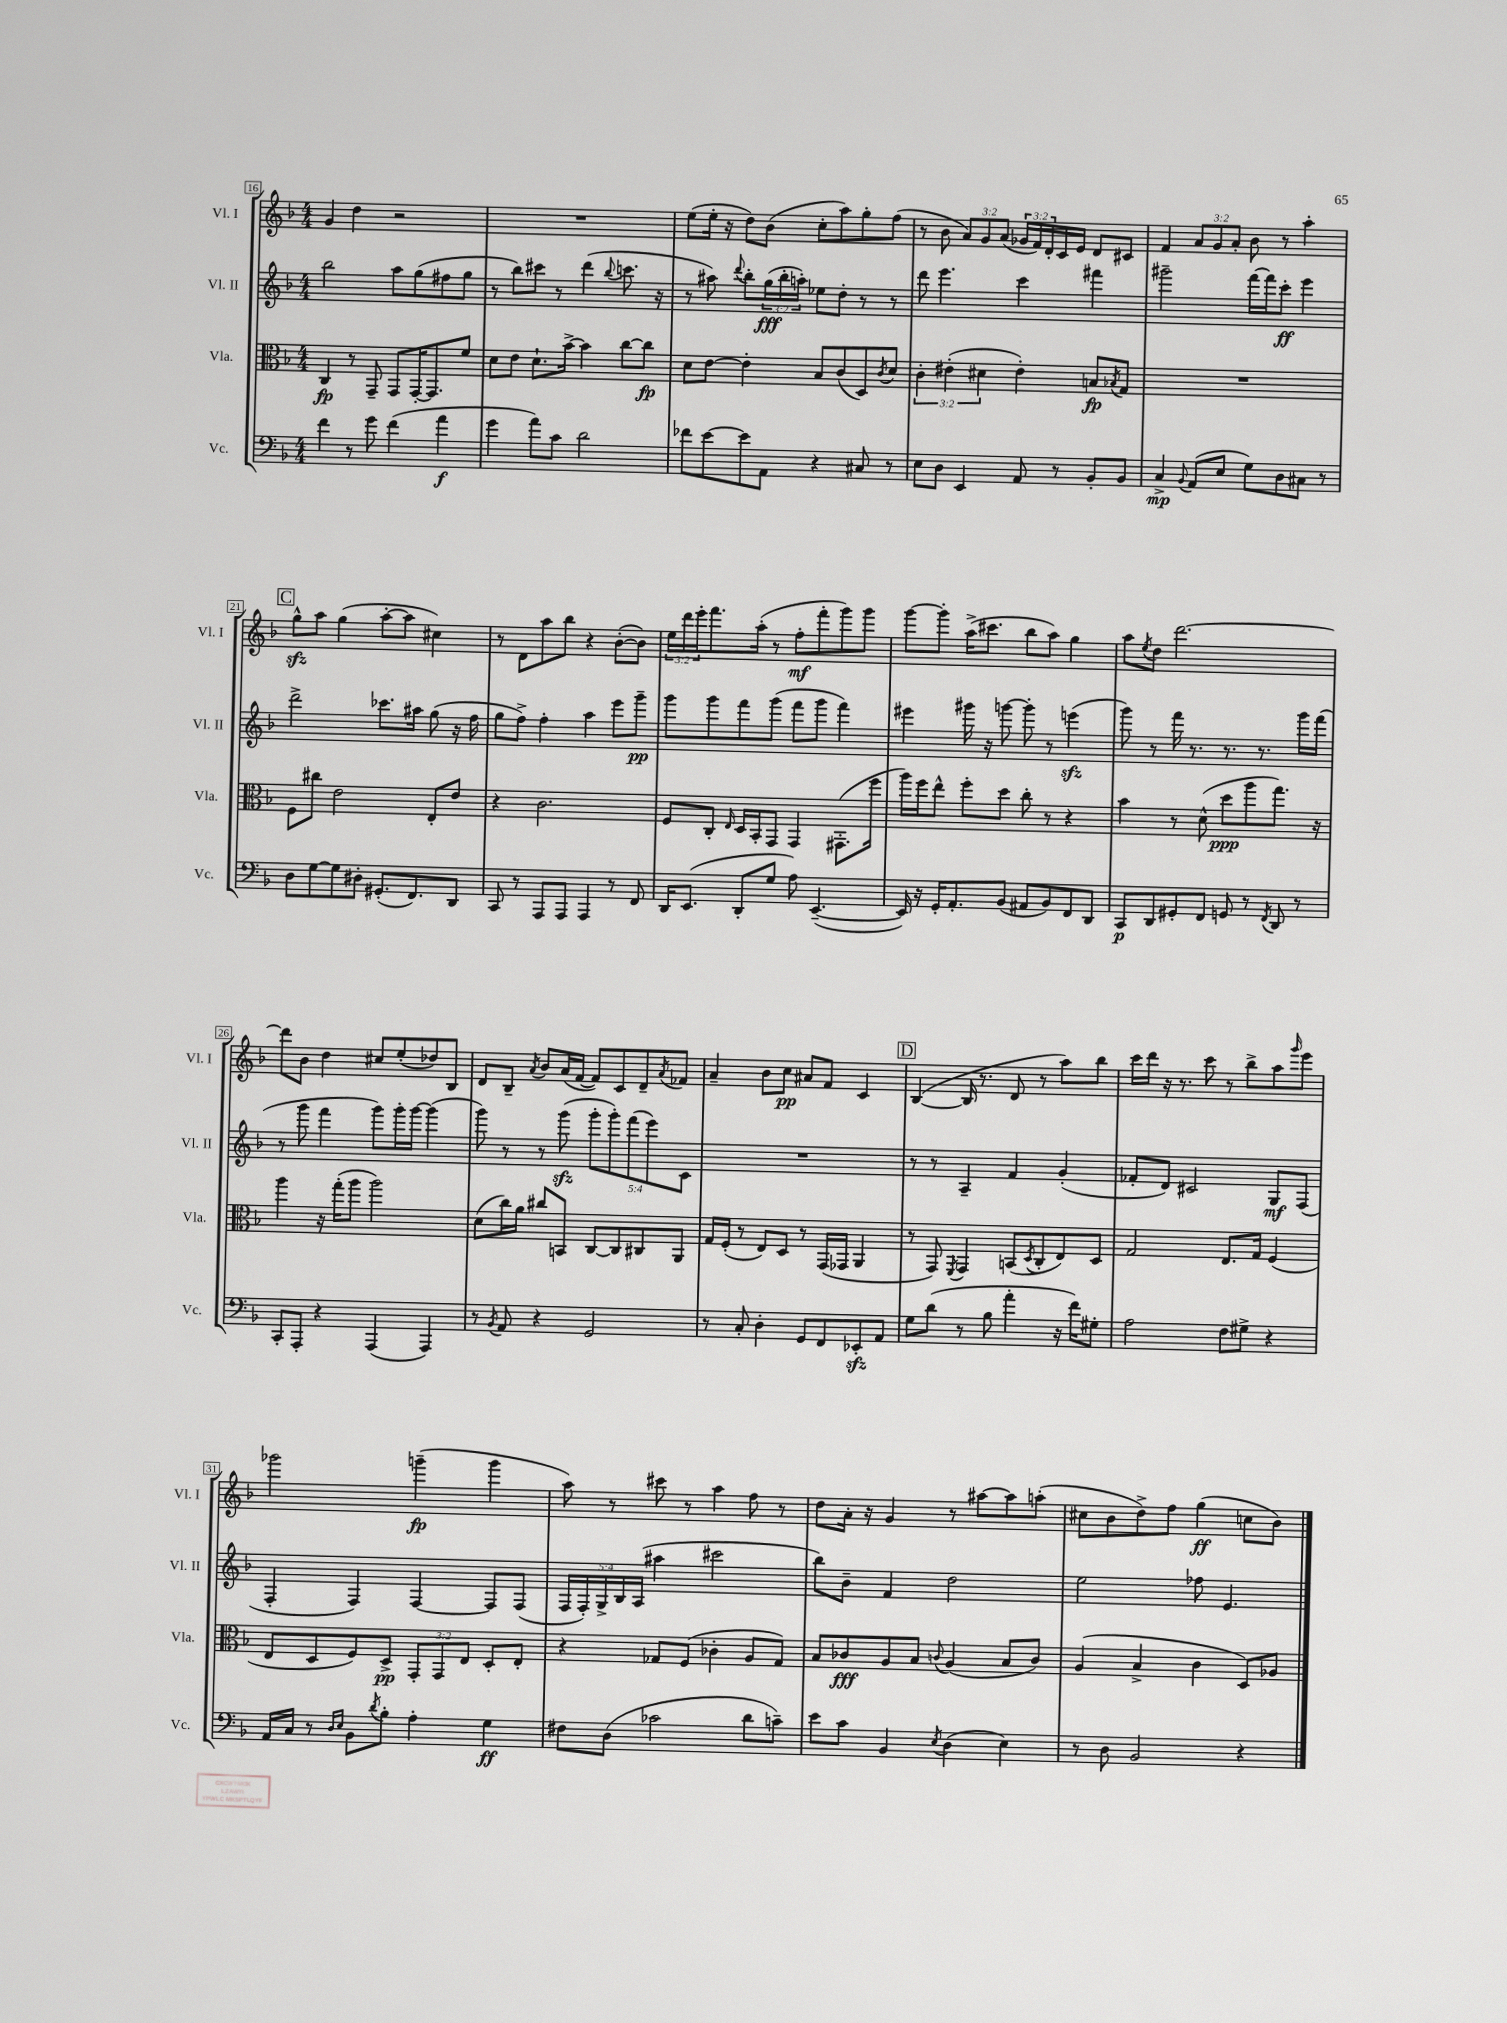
<<
\new StaffGroup <<
\new Staff = "s0" \with { instrumentName = "Vl. I" shortInstrumentName = "Vl. I" } {
    \clef treble \key f \major \numericTimeSignature \time 4/4 \override Staff.TupletNumber.text = #tuplet-number::calc-fraction-text
    g'4 d''4 r2 |
    R1 |
    e''8( e''16-. r16 d''8) bes'8( c''8-. a''8) g''8-. f''8( |
    r8 bes'8 \tuplet 3/2 { a'8) g'8 a'8( } \tuplet 3/2 { ges'16 f'16) d'16-. } c'16 e'16 d'8 cis'8 |
    f'4 \tuplet 3/2 { a'8 g'8 a'8-. } bes'8 r8 a''4-. |
    \mark \markup { \box "C" } g''8-^\sfz a''8 g''4( a''8~-. a''8 cis''4) |
    r8 d'8 a''8 bes''8 r4 bes'8~-.( bes'8) |
    \tuplet 3/2 { e''16 d'''16 e'''16-. } f'''8. a''16-.( r8 f''8-.\mf f'''8-. g'''8) g'''8 |
    g'''8~ g'''8-. a''16->( cis'''8. bes''8 a''8) g''4 |
    a''8 \acciaccatura { e''8 } d''8 d'''2.~ |
    d'''8 bes'8 d''4 cis''8 e''8-.( des''8) bes8 |
    d'8 bes8-- \acciaccatura { a'8 } bes'8 a'16( f'16~ f'8) c'8 d'8-- \acciaccatura { a'8 } fes'8 |
    a'4-- bes'8 c''8\pp ais'8 f'8 c'4 |
    \mark \markup { \box "D" } bes4~( bes16 r8. d'8 r8 a''8) bes''8 |
    c'''16 d'''16 r16 r8. c'''8 r8 bes''8-> a''8 \grace { g'''16 } e'''8 |
    ges'''2 g'''4--\fp( g'''4 |
    a''8) r8 cis'''8 r8 a''4 f''8 r8 |
    d''8 a'16-. r16 g'4 r8 ais''8~ ais''8 a''8-.( |
    cis''8 bes'8 d''8->) f''8 g''4\ff( c''8 bes'8) \bar "|." |
}
\new Staff = "s1" \with { instrumentName = "Vl. II" shortInstrumentName = "Vl. II" } {
    \clef treble \key f \major \numericTimeSignature \time 4/4 \override Staff.TupletNumber.text = #tuplet-number::calc-fraction-text
    bes''2 a''8 g''8( fis''8 g''8 |
    r8 bes''8) cis'''8 r8 d'''4( \appoggiatura { bes''8 } c'''8. r16 |
    r8 ais''8) \appoggiatura { d'''8 } bes''8-. \tuplet 3/2 { g''16\fff( bes''16-. a''16-.) } ees''8 d''8-. r8 r8 |
    d'''8 e'''4. c'''4 fis'''4 |
    gis'''2-- f'''16~ f'''16 c'''8-.\ff e'''4 |
    \mark \markup { \box "C" } d'''2-> ces'''8. ais''16 g''8( r16 f''16 |
    g''8 f''8->) f''4-. a''4 e'''8 g'''8--\pp |
    g'''8 g'''8 f'''8 g'''8( f'''8 g'''8 f'''4) |
    eis'''4 gis'''16 r16 g'''8~ g'''8-. r8 e'''4\sfz( |
    g'''8) r8 f'''16 r8. r8. r8. g'''16 f'''16( |
    r8 g'''8 f'''4 g'''8) g'''16-. g'''16~ g'''4( |
    g'''8) r8 r8 g'''8\sfz( \tuplet 5/4 { g'''8-. g'''8-.) f'''8( e'''8) c'8 } |
    R1 |
    \mark \markup { \box "D" } r8 r8 a4-- f'4 g'4-.( |
    fes'8-. d'8) cis'2 g8\mf f8( |
    f4-. f4) f4~ f8 f8( |
    \tuplet 5/4 { f16 f16-.) g16-> bes16 a16( } ais''4 cis'''2 |
    bes''8) bes'8-- f'4 d''2 |
    e''2 fes''8 e'4. \bar "|." |
}
\new Staff = "s2" \with { instrumentName = "Vla." shortInstrumentName = "Vla." } {
    \clef alto \key f \major \numericTimeSignature \time 4/4 \override Staff.TupletNumber.text = #tuplet-number::calc-fraction-text
    c4\fp r8 g,8-- g,8 g,16~-. g,8. f'8 |
    d'8 e'8 d'8.-! bes'16~-> bes'4 c''8~ c''8\fp |
    d'8 e'8~ e'4-. bes8 c'8( d8) \acciaccatura { c'8 } d'8 |
    \tuplet 3/2 { c'4-. eis'4-.( dis'4 } eis'4-.) b8\fp \acciaccatura { bes8 } g8 |
    R1 |
    \mark \markup { \box "C" } f8 cis''8 e'2 e8-. e'8 |
    r4 c'2. |
    f8 c8-. \grace { e16 } d16 bes,16-. g,8 g,4 gis,8.-.( f''16 |
    a''16) f''16 e''8-^ f''8-. d''8 c''8-. r8 r4 |
    bes'4 r8 d'8-^( d''8\ppp a''8 g''8.) r16 |
    a''4 r16 g''16-.( a''8 a''2) |
    d'8( c''16) a'16 cis''8 b,8 c8~ c8 cis8 a,8 |
    g16 f16-.( r8 e8) d8 r8 g,16( ges,16 a,4 |
    \mark \markup { \box "D" } r8 g,8) \acciaccatura { f,8 } g,4 b,8( \acciaccatura { d8 } c8-. e8) d8 |
    g2 e8. g16 f4( |
    e8 d8 f8) d8->\pp \tuplet 3/2 { g,8-. g,8 e8 } d8-. e8-. |
    r4 ges8 f8( ces'4-. a8 ges8) |
    bes8 ces'8\fff a8 bes8 \appoggiatura { c'8 } a4( bes8 c'8) |
    a4( bes4-> c'4 d8) aes8 \bar "|." |
}
\new Staff = "s3" \with { instrumentName = "Vc." shortInstrumentName = "Vc." } {
    \clef bass \key f \major \numericTimeSignature \time 4/4
    f'4 r8 g'8 f'4( a'4\f |
    g'4 a'8) c'8 d'2 |
    fes'8 e'8~ e'8 a,8 r4 cis8 r8 |
    e8 d8 e,4 a,8 r8 bes,8-. bes,8 |
    c4->\mp \appoggiatura { bes,8 } a,8( e8 g8) d8 cis8 r8 |
    \mark \markup { \box "C" } d8 g8~ g8 dis8-. gis,8.-.( f,8.) d,8 |
    c,8 r8 a,,8 a,,8 a,,4 r8 f,8 |
    d,16 e,8.( d,8-. g8 a8) e,4.~--( |
    e,16) r16 g,16-. a,8.-. bes,8( ais,8 bes,8) f,8 d,8 |
    c,8\p d,8 gis,8-. f,8 g,8 r8 \acciaccatura { f,8 } d,8 r8 |
    c,8-. a,,8-. r4 a,,4( a,,4) |
    r8 \acciaccatura { bes,8 } a,8 r4 g,2 |
    r8 c8-. d4-. g,8 f,8 ees,8-.\sfz a,8 |
    \mark \markup { \box "D" } g8 d'8( r8 bes8 a'4-. r16 f'16) gis8-. |
    a2 f8 gis8-> r4 |
    a,16 c16 r8 \grace { d16 e16 } bes,8 \acciaccatura { d'8 } bes8-. a4-. g4\ff |
    fis8 d8( ces'2 d'8 c'8--) |
    e'8 c'8 bes,4 \acciaccatura { e8 } d4( e4) |
    r8 d8 bes,2 r4 \bar "|." |
}
>>
>>
\layout { \context { \Score currentBarNumber = #16 \override BarNumber.stencil = #(make-stencil-boxer 0.1 0.3 ly:text-interface::print) } }
